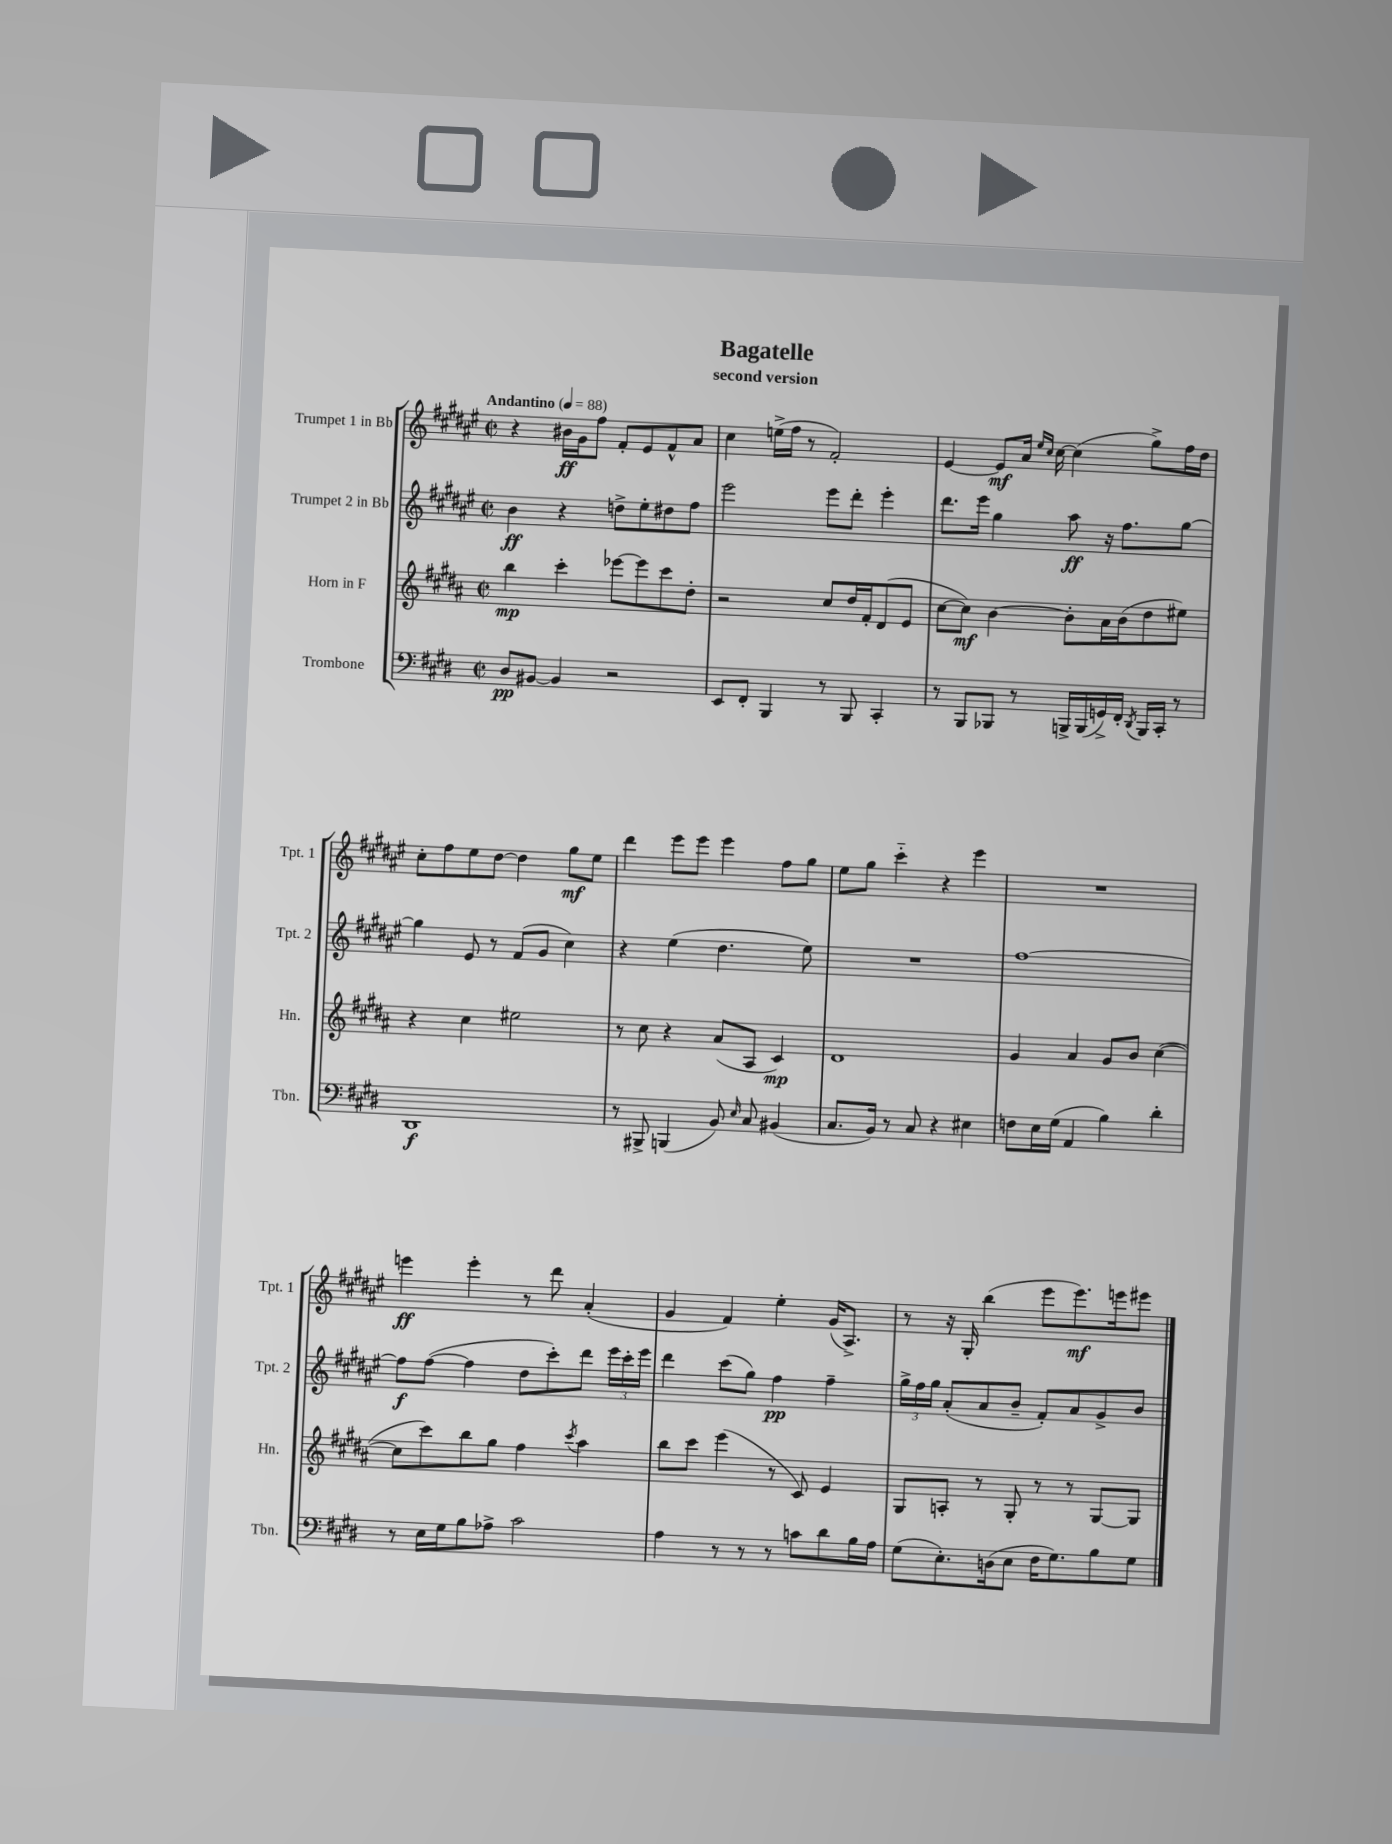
\header { title = "Bagatelle" subtitle = "second version" }
<<
\new StaffGroup <<
\new Staff = "s0" \with { instrumentName = "Trumpet 1 in Bb" shortInstrumentName = "Tpt. 1" } {
    \clef treble \key fis \major \defaultTimeSignature \time 2/2 \tempo "Andantino" 4 = 88
    \autoBeamOff r4 bis'16[\ff gis'16 fis''8] fis'8[-. eis'8 fis'8-^ ais'8] |
    cis''4 e''16[->( fis''16] r8 fis'2-.) |
    eis'4~ eis'8[\mf ais'16] \grace { eis''16[ cis''16] } cis''16~ cis''4( gis''8[->) fis''16 dis''16] |
    cis''8[-. fis''8 eis''8 dis''8]~ dis''4 gis''8[\mf eis''8] |
    dis'''4 eis'''8[ eis'''8] eis'''4 fis''8[ gis''8] |
    eis''8[ gis''8] cis'''4-_ r4 eis'''4 |
    R1 |
    e'''4\ff e'''4-. r8 dis'''8 ais'4-.( |
    gis'4 fis'4) eis''4-. gis'16[( ais8.]->) |
    r8 r16 gis16-. b''4( eis'''8[ eis'''8.\mf) e'''16 eis'''8] \bar "|." |
}
\new Staff = "s1" \with { instrumentName = "Trumpet 2 in Bb" shortInstrumentName = "Tpt. 2" } {
    \clef treble \key fis \major \defaultTimeSignature \time 2/2
    \autoBeamOff b'4\ff r4 d''8[-> eis''8-. dis''8 fis''8] |
    eis'''2 eis'''8[ dis'''8]-. eis'''4-. |
    dis'''8.[ eis'''16] gis''4 ais''8\ff r16 fis''8.[ gis''8]~ |
    gis''4 eis'8 r8 fis'8[( gis'8] cis''4) |
    r4 eis''4( dis''4. eis''8) |
    R1 |
    fis''1~ |
    fis''8[\f fis''8]~( fis''4 dis''8[ cis'''8-.) dis'''8] \tuplet 3/2 { eis'''16[ cis'''16-. eis'''16] } |
    dis'''4 cis'''8[( gis''8]) fis''4\pp fis''4-- |
    \tuplet 3/2 { gis''16[-> fis''16 gis''16] } ais'8[-.( ais'8 b'8]-- fis'8[-.) ais'8 gis'8-> b'8] \bar "|." |
}
\new Staff = "s2" \with { instrumentName = "Horn in F" shortInstrumentName = "Hn." } {
    \clef treble \key b \major \defaultTimeSignature \time 2/2
    \autoBeamOff b''4\mp cis'''4-. ees'''8[~ ees'''8 cis'''8 dis''8]-. |
    r2 cis''8[ dis''16 fis'16-. dis'8( e'8] |
    cis''8[~ cis''8]\mf) b'4~ b'8[-. ais'16 b'16( dis''8 eis''8]) |
    r4 cis''4 eis''2 |
    r8 cis''8 r4 ais'8[( ais8] cis'4\mp) |
    dis'1 |
    gis'4 ais'4 gis'8[ b'8] cis''4~( |
    cis''8[ cis'''8) b''8 gis''8] fis''4 \acciaccatura { cis'''8 } ais''4 |
    b''8[ cis'''8] e'''4( r8 cis'8) e'4 |
    gis8[ a8]-. r8 gis8-. r8 r8 gis8[~ gis8] \bar "|." |
}
\new Staff = "s3" \with { instrumentName = "Trombone" shortInstrumentName = "Tbn." } {
    \clef bass \key e \major \defaultTimeSignature \time 2/2
    \autoBeamOff dis8[\pp bis,8]~ bis,4 r2 |
    e,8[ fis,8]-. b,,4 r8 b,,8 cis,4-. |
    r8 b,,8[ bes,,8] r8 b,,16[-> b,,16( g,16->) fis,16]-. \acciaccatura { dis,8 } b,,16[ cis,16]-. r8 |
    dis,1\f |
    r8 bis,,8-> b,,4( b,8) \grace { e16 } cis8 bis,4( |
    cis8.[ b,16]) r8 cis8 r4 eis4 |
    f8[ e16 gis16]( a,4 b4) dis'4-. |
    r8 e16[ gis16 b8 aes8]-> cis'2 |
    a4 r8 r8 r8 c'8[ dis'8 b16 a16] |
    gis8[( e8.-.) d16( e8] fis16[ gis8.) b8 gis8] \bar "|." |
}
>>
>>
\layout { \context { \Score \remove "Bar_number_engraver" } }
